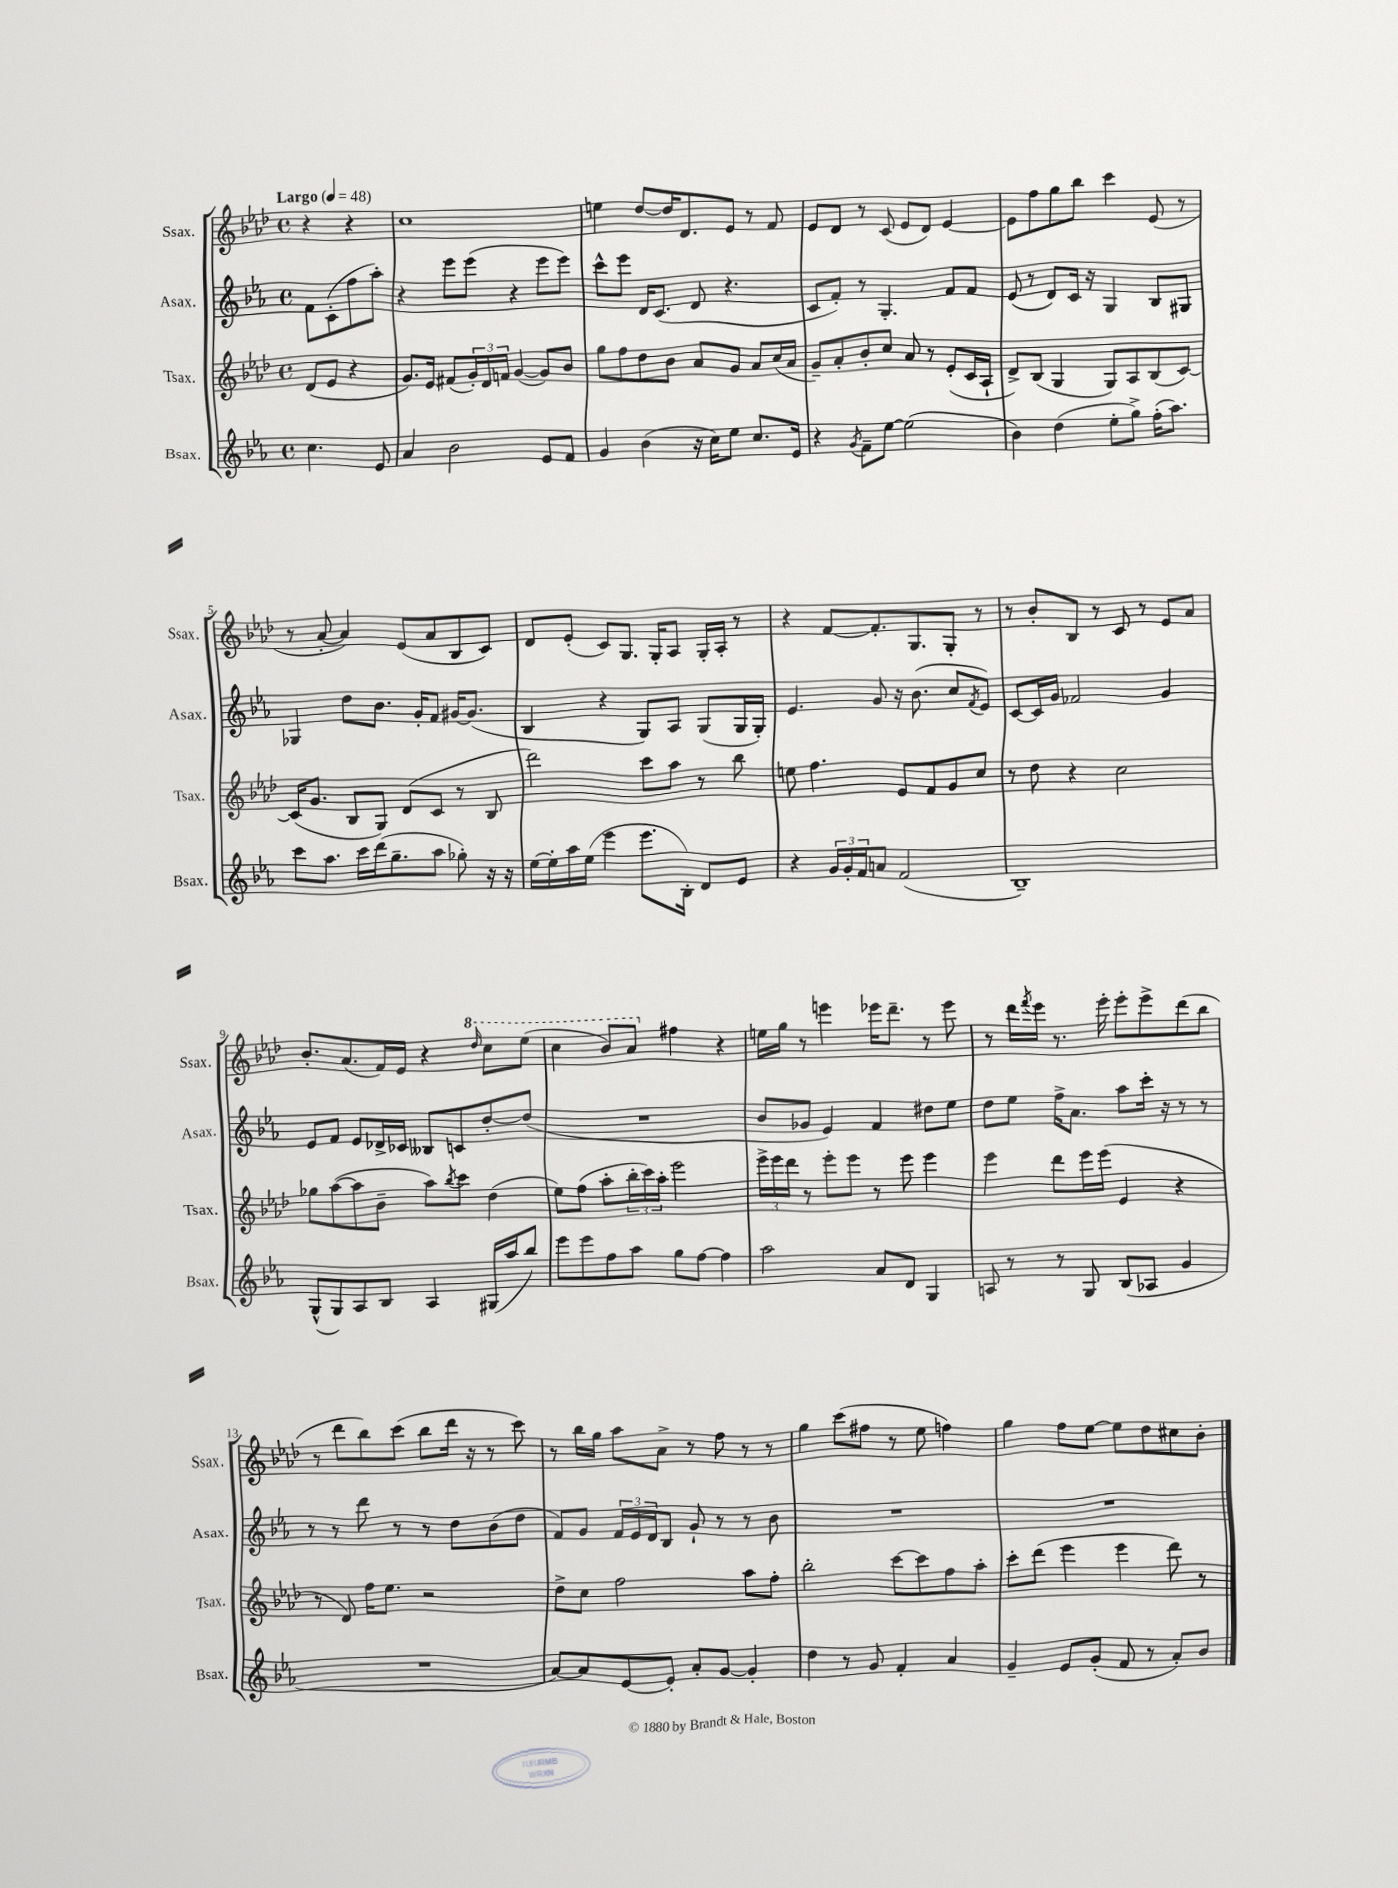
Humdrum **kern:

**kern	**kern	**kern	**kern
*staff4	*staff3	*staff2	*staff1
*clefG2	*clefG2	*clefG2	*clefG2
*k[b-e-a-]	*k[b-e-a-d-]	*k[b-e-a-]	*k[b-e-a-d-]
*M4/4	*M4/4	*M4/4	*M4/4
*met(c)	*met(c)	*met(c)	*met(c)
*MM48	*MM48	*MM48	*MM48
4.cc	(8d-	8f	4r
.	8e-	(8c'	.
.	4r	8ff	4r
8e-	.	8aa-')	.
=	=	=	=
4a-	8.g)	4r	1cc
.	16e-	.	.
2b-	(8f#	8eee-	.
.	24g')	(8eee-	.
.	24d-	.	.
.	24f	.	.
.	([4g	4r	.
8e-	8g])	8eee-	.
8f	8b-	8eee-)	.
=	=	=	=
4g	8gg	8ccc^^	4ee
.	8ff	8eee-	.
(4b-	8dd-	16d	[8dd-
.	.	(8.c	.
.	8b-	.	16dd-]
.	.	.	8.d-
16r	8a-	8d	.
16cc)	.	.	.
8ee-	8g	4.r	8e-
8.cc	8a-	.	8r
.	(16cc	.	8f
16e-	16a-	.	.
=	=	=	=
4r	8g~)	8c	8e-
.	8a-'	8f')	8d-
8qg	.	.	.
8f~	8b-'	8r	8r
[8ee-	8cc	4.G'	(8c
(2ee-]	8a-	.	8e-
.	8r	.	8d-)
.	(8e-'	8f	[4e-
.	16c	8f	.
.	16A-`	.	.
=	=	=	=
4b-)	8d-^)	(8e-	8e-]
.	(8B-	8r	8ff
(4dd	4G	8d)	8gg
.	.	16c	8bb-
.	.	16r	.
8ee-'	8G)	4G	4ccc
8gg^)	8A-	.	.
(16ff'	(8B-	8B-	(8e-
8.aa-)	.	.	.
.	[8c)	8G#	8r
=	=	=	=
8ccc	(16c]	4G-	8r
.	8.g	.	.
8.aa-	.	.	[8a-'
.	8B-	8dd	4a-])
16ccc	.	.	.
(16ddd	8G)	8.b-	.
8.gg~	.	.	.
.	(8d-	.	(8e-
.	.	16g'	.
8aa-	8c	8f	8a-
8gg-')	8r	[16g#	8B-
.	.	(8.g#]	.
16r	8B-	.	8c)
16r	.	.	.
=	=	=	=
[16ee-	2ddd-)	4B-	8d-
16ee-']	.	.	.
16aa-	.	.	(8e-'
(16ee-	.	.	.
4eee-	.	4r	8c)
.	.	.	8.G
8.eee-	8ccc	8G)	.
.	.	.	16G'
.	8aa-	8A-	8A-
16B-')	.	.	.
8d	8r	(8G	16G'
.	.	.	16A-'
8e-	8bb-	16G	8r
.	.	16G')	.
=	=	=	=
4r	8ee	4.e-	4r
.	4.ff	.	.
24g	.	.	[8f
24g'	.	.	.
24f	.	.	.
8a	.	8g	8.f']
(2f	8e-	16r	.
.	.	(8.b-	8.G
.	8f	.	.
.	8g	8cc	8G'
.	.	8qf	.
.	8cc	8e-)	8r
=	=	=	=
1B-~)	8r	[8c	8r
.	8dd-	16c]	8b-'
.	.	16g	.
.	4r	2f-	8B-
.	.	.	8r
.	2cc	.	8c
.	.	.	8r
.	.	4g	8e-
.	.	.	8a-
=	=	=	=
(8G^^	8gg-	8e-	8.b-'
8G)	([8aa-	8f	.
.	.	.	(8.a-
8A-	8aa-]	8e-	.
8B-	8b-~	16d-^	16f)
.	.	16c-	16e-
4A-	8aa-)	8B--	4r
.	8qbb-	.	.
.	8ccc	8c	.
.	.	.	16qqddd-
(16G#	(4dd-	[8dd'	8ccc
16aa-	.	.	.
8bb-)	.	(8dd]	(8eee-
=	=	=	=
8eee-	8ee-)	1r	4ccc
8eee-	(8ff	.	.
8ff	8aa-'	.	8bb-)
8aa-	24bb-'	.	8aa-
.	24ccc)	.	.
.	24aa-'	.	.
8gg	2eee-	.	4ff#
[8ff	.	.	.
4ff]	.	.	4r
=	=	=	=
2aa-	24eee-^	8b-	16ee
.	24eee-	.	.
.	.	.	16gg
.	24ddd-	.	.
.	8r	8g-	8r
.	8eee-'	4e-)	4eee
.	8eee-	.	.
8a-	8r	4f	16eee-
.	.	.	8.ddd-~
8d	8eee-	.	.
4G	4eee-	8dd#	8r
.	.	8ee-	8eee-
=	=	=	=
8A	4eee-	8dd	8r
8r	.	8ee-	16ddd-
.	.	.	8qfff
.	.	.	16eee-
8r	8ddd-	16ff^	8.r
.	.	8.a-	.
8G	16eee-	.	.
.	(16eee-	.	16eee-'
(8B-	4e-	8aa-	8eee-'
8A-	.	16ccc'	8eee-^
.	.	16r	.
4g	4r	8r	(8ddd-
.	.	8r	8bb-
=	=	=	=
1r	8r	8r	8r
.	8d-)	8r	8ddd-
.	16ff	8ddd	8bb-)
.	8.ee-	.	.
.	.	8r	(8ccc
.	2r	8r	8bb-
.	.	8dd	16ddd-
.	.	.	16r
.	.	(8b-	8r
.	.	8dd	8ccc)
=	=	=	=
[8a-)	8dd-^	8f)	8r
8a-]	8cc	8g	16bb-
.	.	.	16gg
[8e-	2ff	24f	8aa-
.	.	24e-	.
.	.	24d	.
8e-']	.	8B-	8a-^
8a-'	.	8g`	8r
[8g	.	8r	8ff
4g']	8aa-	8r	8r
.	8ff'	8b-	8r
=	=	=	=
4dd	2bb-'	1r	4gg
8r	.	.	(8ccc
8g	.	.	8ff#
4f'	[8ccc	.	8r
.	8ccc]	.	8ee-
4a-	8ff	.	4ff)
.	8aa-'	.	.
=	=	=	=
4g~	8ccc'	1r	4gg
.	(8ddd-	.	.
8e-	4eee-	.	8ff
(8g'	.	.	[8ee-
8f	4eee-	.	8ee-]
8r	.	.	8dd-
8a-')	8ddd-)	.	8cc#
8b-	8r	.	8b-'
==	==	==	==
*-	*-	*-	*-
